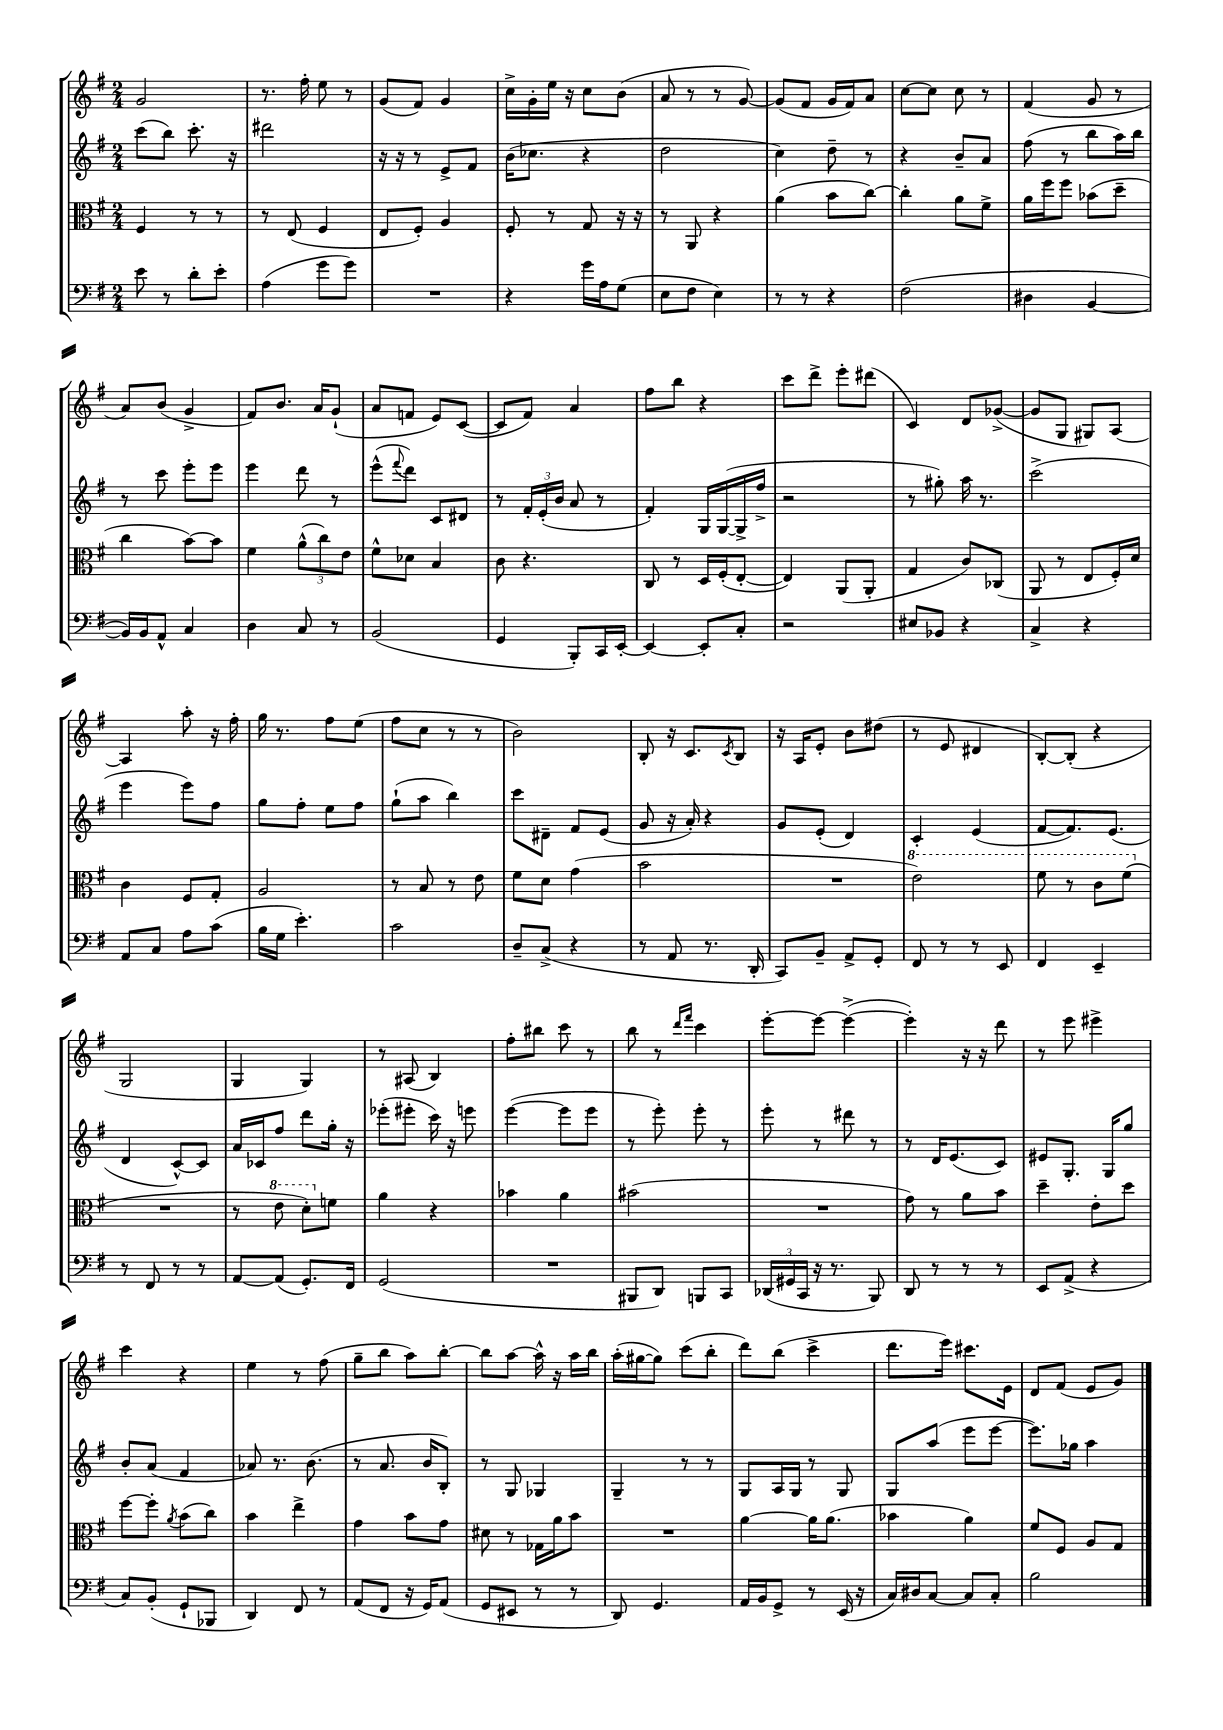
<<
\new StaffGroup <<
\new Staff = "s0" {
    \clef treble \key g \major \numericTimeSignature \time 2/4
    g'2 |
    r8. fis''16-. e''8 r8 |
    g'8( fis'8) g'4 |
    c''16-> g'16-. e''16 r16 c''8 b'8( |
    a'8 r8 r8 g'8~) |
    g'8( fis'8 g'16 fis'16) a'8 |
    c''8~ c''8 c''8 r8 |
    fis'4( g'8 r8 |
    a'8) b'8( g'4-> |
    fis'8) b'8. a'16 g'8-!( |
    a'8 f'8 e'8) c'8~( |
    c'8 fis'8) a'4 |
    fis''8 b''8 r4 |
    c'''8 d'''8-> e'''8-. dis'''8( |
    c'4) d'8 ges'8~->( |
    ges'8 g8 gis8) a8~ |
    a4 a''8-. r16 fis''16-. |
    g''16 r8. fis''8 e''8( |
    fis''8 c''8 r8 r8 |
    b'2) |
    b8-. r16 c'8. \acciaccatura { c'8 } b8 |
    r16 a16 e'8-. b'8 dis''8( |
    r8 e'8 dis'4 |
    b8~-.) b8-.( r4 |
    g2 |
    g4 g4) |
    r8 ais8( b4) |
    fis''8-. bis''8 c'''8 r8 |
    b''8 r8 \grace { d'''16 fis'''16 } c'''4 |
    e'''8~-. e'''8~ e'''4~->( |
    e'''4-.) r16 r16 d'''8 |
    r8 e'''8 eis'''4-> |
    c'''4 r4 |
    e''4 r8 fis''8( |
    g''8-- b''8 a''8) b''8~-. |
    b''8 a''8~ a''16-^ r16 a''16 b''16 |
    a''16-.( gis''16~ gis''8) c'''8( b''8-. |
    d'''8) b''8( c'''4-> |
    d'''8. e'''16) cis'''8. e'16 |
    d'8 fis'8( e'8 g'8) \bar "|." |
}
\new Staff = "s1" {
    \clef treble \key g \major \numericTimeSignature \time 2/4
    c'''8( b''8) c'''8.-. r16 |
    dis'''2 |
    r16 r16 r8 e'8-> fis'8 |
    b'16( ces''8. r4 |
    d''2 |
    c''4) d''8-- r8 |
    r4 b'8-- a'8 |
    fis''8( r8 b''8 a''16) b''16 |
    r8 c'''8 e'''8-. e'''8 |
    e'''4 d'''8 r8 |
    e'''8-^( \appoggiatura { fis'''8 } d'''8) c'8 dis'8 |
    r8 \tuplet 3/2 { fis'16-. e'16-.( b'16 } a'8 r8 |
    fis'4-.) g16 g16~( g16-> fis''16-> |
    r2 |
    r8 gis''8-.) a''16 r8. |
    c'''2->( |
    e'''4 e'''8) fis''8 |
    g''8 fis''8-. e''8 fis''8 |
    g''8-!( a''8 b''4) |
    c'''8 dis'8-- fis'8 e'8( |
    g'8 r16 a'16-.) r4 |
    g'8 e'8-.( d'4) |
    c'4-. e'4( |
    fis'8~ fis'8.) e'8.( |
    d'4 c'8~-^) c'8 |
    a'16 ces'16 fis''8 d'''8 g''16-. r16 |
    ees'''8-.( eis'''8-. c'''16) r16 e'''8 |
    e'''4~( e'''8 e'''8 |
    r8 e'''8-.) e'''8-. r8 |
    e'''8-. r8 dis'''8 r8 |
    r8 d'16 e'8.( c'8) |
    eis'8 g8.-. g16 g''8 |
    b'8-. a'8( fis'4 |
    aes'8) r8. b'8.( |
    r8 a'8. b'16 b8-.) |
    r8 g8 ges4 |
    g4-- r8 r8 |
    g8 a16 g16 r8 g8 |
    g8 a''8( e'''8 e'''8~ |
    e'''8.) ges''16 a''4 \bar "|." |
}
\new Staff = "s2" {
    \clef alto \key g \major \numericTimeSignature \time 2/4
    fis4 r8 r8 |
    r8 e8( fis4 |
    e8 fis8-.) a4 |
    fis8-. r8 g8 r16 r16 |
    r8 a,8 r4 |
    a'4( b'8 c''8~) |
    c''4-. a'8 fis'8-> |
    a'16 fis''16 fis''8 bes'8( d''8-- |
    c''4 b'8~) b'8 |
    fis'4 \tuplet 3/2 { a'8-^( c''8) e'8 } |
    fis'8-^ des'8 b4 |
    c'8 r4. |
    c8 r8 d16 fis16-.( e8~-. |
    e4) a,8( a,8-. |
    g4 c'8) ces8( |
    a,8 r8 e8 fis16-.) d'16 |
    c'4 fis8 g8-. |
    a2 |
    r8 b8 r8 e'8 |
    fis'8 d'8 g'4( |
    b'2 |
    R2 |
    \ottava #1 e''2) |
    fis''8 r8 c''8 fis''8( \ottava #0 |
    R2 |
    r8 \ottava #1 e''8 d''8-.) \ottava #0 f'8 |
    a'4 r4 |
    bes'4 a'4 |
    bis'2( |
    R2 |
    g'8) r8 a'8 b'8 |
    d''4-- e'8-. d''8 |
    fis''8~ fis''8-. \acciaccatura { a'8 } b'8( c''8) |
    b'4 e''4-> |
    g'4 b'8 g'8 |
    dis'8 r8 ges16 a'16 b'8 |
    R2 |
    a'4~ a'16 a'8.( |
    bes'4 a'4) |
    fis'8 fis8 a8 g8 \bar "|." |
}
\new Staff = "s3" {
    \clef bass \key g \major \numericTimeSignature \time 2/4
    e'8 r8 d'8-. e'8-. |
    a4( g'8 g'8) |
    R2 |
    r4 g'16 a16 g8( |
    e8 fis8 e4) |
    r8 r8 r4 |
    fis2( |
    dis4 b,4~ |
    b,16) b,16 a,8-^ c4 |
    d4 c8 r8 |
    b,2( |
    g,4 b,,8-.) c,16 e,16~-. |
    e,4~ e,8-. c8-. |
    r2 |
    eis8 bes,8 r4 |
    c4-> r4 |
    a,8 c8 a8 c'8( |
    b16 g16 e'4.-.) |
    c'2 |
    d8-- c8->( r4 |
    r8 a,8 r8. d,16-. |
    c,8) b,8-- a,8-> g,8-. |
    fis,8 r8 r8 e,8 |
    fis,4 e,4-- |
    r8 fis,8 r8 r8 |
    a,8~ a,8( g,8.-.) fis,16 |
    g,2( |
    R2 |
    bis,,8 d,8) b,,8 c,8 |
    \tuplet 3/2 { des,16( gis,16 c,16 } r16 r8. b,,8) |
    d,8 r8 r8 r8 |
    e,8 a,8->( r4 |
    c8) b,8-.( g,8-! bes,,8 |
    d,4) fis,8 r8 |
    a,8( fis,8 r16 g,16) a,8( |
    g,8 eis,8 r8 r8 |
    d,8) g,4. |
    a,16 b,16 g,8-> r8 e,16( r16 |
    c16) dis16 c8~ c8 c8-. |
    b2 \bar "|." |
}
>>
>>
\layout { \context { \Score \remove "Bar_number_engraver" } }
